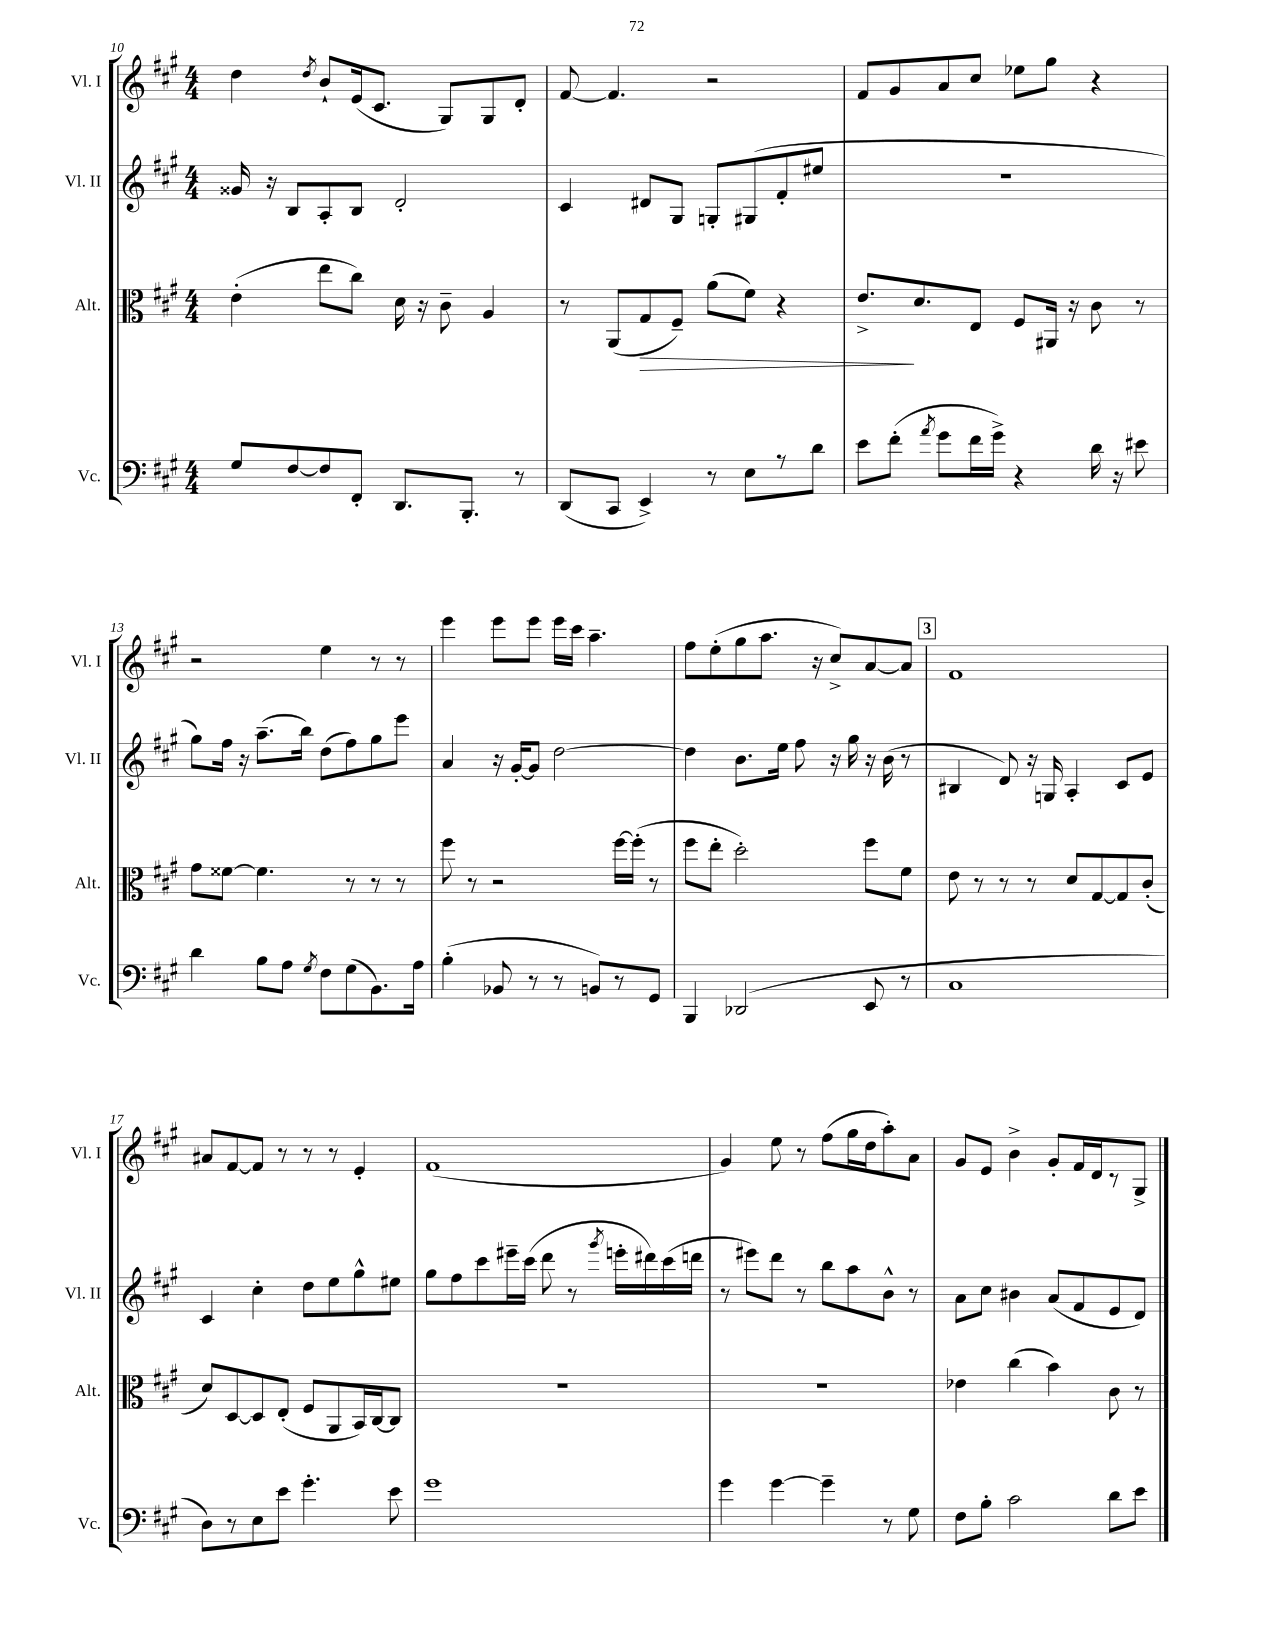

**kern	**kern	**kern	**kern
*staff4	*staff3	*staff2	*staff1
*clefF4	*clefC3	*clefG2	*clefG2
*k[f#c#g#]	*k[f#c#g#]	*k[f#c#g#]	*k[f#c#g#]
*M4/4	*M4/4	*M4/4	*M4/4
8G#	(4e'	16g##	4dd
.	.	16r	.
[8F#	.	8B	.
.	.	.	8qdd
8F#]	8ee	8A'	8b`
8FF#'	8cc#)	8B	(16e
.	.	.	8.c#
8.DD	16d	2d'	.
.	16r	.	.
.	8c#~	.	8G#)
8.BBB'	.	.	.
.	4A	.	8G#
8r	.	.	8d'
=	=	=	=
(8DD	8r	4c#	[8f#
8CC#	(8AA	.	4.f#]
4EE^)	8G#	8d#	.
.	8F#~)	8G#	.
8r	(8a	8G'	2r
8E	8f#)	(8G#	.
8r	4r	8f#'	.
8d	.	8ee#	.
=	=	=	=
8e	8.e^	1r	8f#
(8f#'	.	.	8g#
.	8.d	.	.
8qa	.	.	.
8g#	.	.	8a
16f#	8E	.	8cc#
16g#^)	.	.	.
4r	8F#	.	8ee-
.	16AA#	.	8gg#
.	16r	.	.
16d	8c#	.	4r
16r	.	.	.
8e#	8r	.	.
=	=	=	=
4d	8g#	8gg#)	2r
.	[8f##	16ff#	.
.	.	16r	.
8B	4.f##]	(8.aa~	.
8A	.	.	.
.	.	16bb)	.
8qG#	.	.	.
8F#	.	(8dd	4ee
(8G#	8r	8ff#)	.
8.BB)	8r	8gg#	8r
.	8r	8eee	8r
16A	.	.	.
=	=	=	=
(4B'	8ff#	4a	4eee
.	8r	.	.
8BB-	2r	16r	8eee
.	.	[16g#'	.
8r	.	8g#]	8eee
8r	.	[2dd	16eee
.	.	.	16ccc#
8BB)	.	.	4.aa~
8r	[16ff#	.	.
.	(16ff#']	.	.
8GG#	8r	.	.
=	=	=	=
4BBB	8ff#	4dd]	8ff#
.	8ee'	.	(8ee'
(2DD-	2dd')	8.b	8gg#
.	.	.	8.aa
.	.	16ee	.
.	.	8ff#	.
.	.	.	16r
.	.	16r	8cc#^)
.	.	16gg#	.
8EE	8ff#	16r	[8a
.	.	(16b	.
8r	8f#	8r	8a]
=	=	=	=
1C#	8e	4B#	1f#
.	8r	.	.
.	8r	8d)	.
.	8r	16r	.
.	.	16G	.
.	8d	4A'	.
.	[8G#	.	.
.	8G#]	8c#	.
.	(8c#'	8e	.
=	=	=	=
8D)	8d)	4c#	8a#
8r	[8D	.	[8f#
8E	8D]	4cc#'	8f#]
8e	(8E'	.	8r
4.g#'	8F#	8dd	8r
.	8AA	8ee	8r
.	16BB)	8gg#^^	4e'
.	[16C#	.	.
8e	8C#]	8ee#	.
=	=	=	=
1g#	1r	8gg#	(1f#
.	.	8ff#	.
.	.	8ccc#	.
.	.	16eee#~	.
.	.	(16ccc#	.
.	.	8ddd	.
.	.	8r	.
.	.	8qggg#	.
.	.	16eee'	.
.	.	16ddd#)	.
.	.	(16ccc#	.
.	.	16ddd	.
=	=	=	=
4g#	1r	8r	4g#)
.	.	8eee#)	.
[4g#	.	8ddd	8ee
.	.	8r	8r
4g#~]	.	8bb	(8ff#
.	.	8aa	16gg#
.	.	.	16dd
8r	.	8b^^	8aa')
8G#	.	8r	8a
=	=	=	=
8F#	4e-	8a	8g#
8B'	.	8cc#	8e
2c#	(4cc#	4b#	4b^
.	4b)	(8a	8g#'
.	.	8f#	16f#
.	.	.	16d
8d	8c#	8e	8r
8e	8r	8d)	8G#^
==	==	==	==
*-	*-	*-	*-
